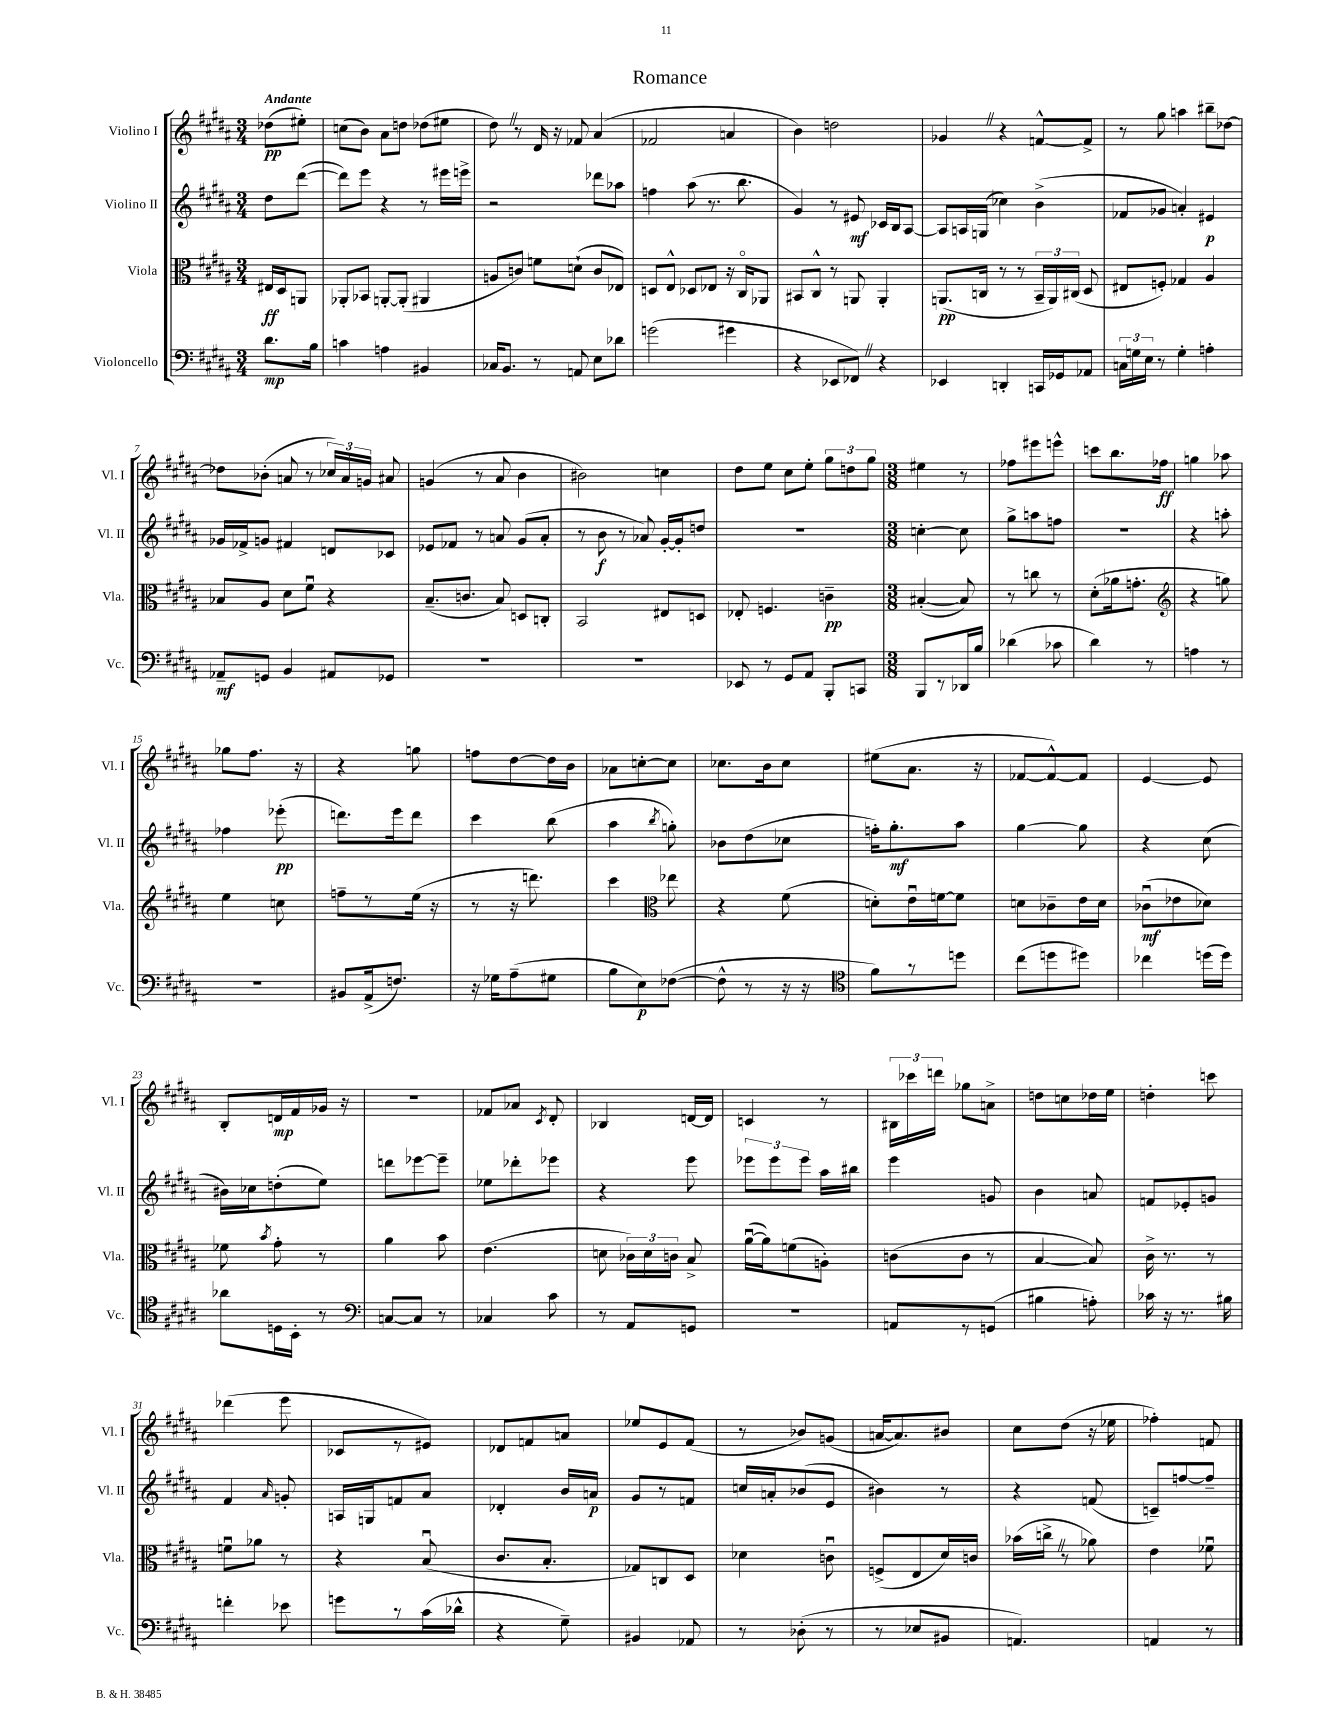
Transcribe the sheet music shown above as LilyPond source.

\header { title = "Romance" }
<<
\new StaffGroup <<
\new Staff = "s0" \with { instrumentName = "Violino I" shortInstrumentName = "Vl. I" } {
    \clef treble \key b \major \numericTimeSignature \time 3/4 \partial 4 \tempo "Andante"
    \autoBeamOff des''8[\pp( eis''8]-.) |
    c''8[( b'8]) ais'8[ d''8] des''8[( eis''8] |
    dis''8) \once \override BreathingSign.text = \markup { \musicglyph "scripts.caesura.straight" } \breathe r8 dis'16 r16 fes'8 ais'4( |
    fes'2 a'4 |
    b'4) d''2 |
    ges'4 \once \override BreathingSign.text = \markup { \musicglyph "scripts.caesura.straight" } \breathe r4 f'8[~-^ f'8]-> |
    r8 gis''8 a''4 bis''8[-- des''8]~ |
    des''8[ bes'8]-.( a'8 r8 \tuplet 3/2 { ces''16[) a'16 g'16] } ais'8 |
    g'4( r8 ais'8 b'4 |
    bis'2) c''4 |
    dis''8[ e''8] cis''8[ e''8]-. \tuplet 3/2 { gis''8[ d''8 gis''8] } |
    \numericTimeSignature \time 3/8 eis''4 r8 |
    fes''8[ eis'''8 e'''8]-^ |
    c'''8[ b''8. fes''16]\ff |
    g''4 aes''8 |
    ges''8[ fis''8.] r16 |
    r4 g''8 |
    f''8[ dis''8~ dis''16 b'16] |
    aes'8[ c''8~-. c''8] |
    ces''8.[ b'16 ces''8] |
    eis''8[( ais'8.] r16 |
    fes'8[~ fes'8~-^) fes'8] |
    e'4~ e'8 |
    b8[-. d'16\mp fis'16 ges'16] r16 |
    R4. |
    fes'8[ aes'8] \acciaccatura { cis'8 } dis'8-. |
    bes4 d'16[~ d'16] |
    c'4 r8 |
    \tuplet 3/2 { bis16[ ces'''16 d'''16] } ges''8[ a'8]-> |
    d''8[ c''8 des''16 e''16] |
    d''4-. c'''8 |
    des'''4( e'''8 |
    ces'8[ r8 eis'8]) |
    des'8[ f'8 a'8] |
    ees''8[ e'8 fis'8]( |
    r8 bes'8[) g'8]( |
    a'16[~ a'8.) bis'8] |
    cis''8[ dis''8]( r16 ees''16 |
    fes''4-.) f'8 \bar "|." |
}
\new Staff = "s1" \with { instrumentName = "Violino II" shortInstrumentName = "Vl. II" } {
    \clef treble \key b \major \numericTimeSignature \time 3/4 \partial 4
    \autoBeamOff dis''8[ dis'''8]~( |
    dis'''8[) e'''8] r4 r8 eis'''16[ e'''16]-> |
    r2 des'''8[ aes''8] |
    f''4 ais''8( r8. b''8. |
    gis'4) r8 eis'8\mf ces'16[ b16 ais8]~ |
    ais8[ a16 g16]( ces''4) b'4->( |
    fes'8[ ges'8] a'4-.) eis'4\p |
    ges'16[ fes'16-> g'8] fis'4 d'8[ ces'8] |
    ees'8[ fes'8] r8 a'8 gis'8[( a'8]-. |
    r8 b'8\f r8 aes'8) gis'16[~-. gis'16-. d''8] |
    R2. |
    \numericTimeSignature \time 3/8 c''4~-. c''8 |
    gis''8[-> a''8 f''8] |
    R4. |
    r4 a''8-. |
    fes''4 ees'''8-.\pp( |
    d'''8.[) e'''16 d'''8] |
    cis'''4 b''8( |
    ais''4 \acciaccatura { b''8 } g''8-.) |
    bes'8[ dis''8( ces''8] |
    f''16[-.) gis''8.-.\mf ais''8] |
    gis''4~ gis''8 |
    r4 cis''8( |
    bis'16[) ces''16 d''8-.( e''8]) |
    d'''8[ ees'''8~ ees'''8]-- |
    ees''8[ des'''8-. ees'''8] |
    r4 e'''8 |
    \tuplet 3/2 { ees'''8[ ees'''8 ees'''8] } ais''16[ bis''16] |
    e'''4 g'8 |
    b'4 a'8 |
    f'8[ ees'8-. g'8] |
    fis'4 \grace { ais'16 } g'8-. |
    a16[ g16 f'8 ais'8] |
    des'4-. b'16[ a'16]\p |
    gis'8[ r8 f'8] |
    c''16[ a'16-. bes'8( e'8] |
    bis'4) r8 |
    r4 f'8( |
    c'8[--) f''8~ f''8]-- \bar "|." |
}
\new Staff = "s2" \with { instrumentName = "Viola" shortInstrumentName = "Vla." } {
    \clef alto \key b \major \numericTimeSignature \time 3/4 \partial 4
    \autoBeamOff eis16[\ff dis16 a,8] |
    aes,8[-. bes,8] a,8[~-. a,8]-.( ais,4 |
    a8[ c'8]) f'8[ d'8]-!( c'8[ ees8]) |
    d8[ e8]-^ des8[ ees8] r16 cis16[\flageolet aes,8] |
    bis,8[ cis8]-^ r8 a,8 a,4-. |
    a,8.[\pp( c16] r8 r8 \tuplet 3/2 { b,16[-- a,16) cis16]( } dis8 |
    eis8[ f8]-.) ges4 ais4 |
    bes8[ ais8] dis'8[ fis'8]\downbow r4 |
    b8.[--( c'8.] b8) d8[ c8]-. |
    b,2 eis8[ d8] |
    ees8-. f4. c'4--\pp |
    \numericTimeSignature \time 3/8 bis4~-.( bis8) |
    r8 c''8 r8 |
    dis'8[-.( aes'16 g'8.]-. |
    \clef treble r4 g''8) |
    e''4 c''8 |
    f''8[-- r8 e''16]( r16 |
    r8 r16 d'''8.) |
    cis'''4 \clef alto ees''8 |
    r4 fis'8( |
    d'8[-.) e'16\downbow f'16~ f'8] |
    d'8[ ces'8-- e'16 d'16] |
    ces'8[\downbow\mf( ees'8 des'8]) |
    fes'8 \acciaccatura { b'8 } gis'8-. r8 |
    ais'4 b'8 |
    e'4.( |
    d'8 \tuplet 3/2 { ces'16[) d'16 c'16] } b8-> |
    ais'16[~\downbow( ais'16) f'8( a8]-.) |
    c'8[( c'8] r8 |
    b4~ b8) |
    cis'16-> r8. r8 |
    f'8[\downbow aes'8] r8 |
    r4 b8\downbow( |
    cis'8.[ b8.]-. |
    ges8[) c8 dis8] |
    des'4 c'8\downbow |
    f8[->( e8 dis'16) c'16] |
    bes'16[( c''16]-> \once \override BreathingSign.text = \markup { \musicglyph "scripts.caesura.straight" } \breathe r8 aes'8) |
    e'4 fes'8\downbow \bar "|." |
}
\new Staff = "s3" \with { instrumentName = "Violoncello" shortInstrumentName = "Vc." } {
    \clef bass \key b \major \numericTimeSignature \time 3/4 \partial 4
    \autoBeamOff dis'8.[\mp b16] |
    c'4 a4 bis,4 |
    ces16[ b,8.] r8 a,8 e8[ des'8] |
    g'2( gis'4 |
    r4 ees,8[ fes,8]) \once \override BreathingSign.text = \markup { \musicglyph "scripts.caesura.straight" } \breathe r4 |
    ees,4 d,4-. c,16[ ges,16 aes,8] |
    \tuplet 3/2 { c16[ g16 e16] } r8 g4-. a4-. |
    aes,8[--\mf g,8] b,4 ais,8[ ges,8] |
    R2. |
    R2. |
    ees,8 r8 gis,8[ ais,8] b,,8[-. c,8] |
    \numericTimeSignature \time 3/8 b,,8[ r8 des,16 b16] |
    des'4( ces'8 |
    dis'4) r8 |
    a4 r8 |
    r4. |
    bis,8[ ais,16->( f8.]) |
    r16 ges16[ ais8--( gis8] |
    b8[ e8\p) fes8]~( |
    fes8-^ r8 r16 r16 |
    \clef tenor fis'8[) r8 d''8] |
    cis''8[( d''8 dis''8]) |
    ces''4 d''16[( d''16]) |
    aes'8[ d16 b,16]-. r8 |
    \clef bass c8[~ c8] r8 |
    ces4 cis'8 |
    r8 ais,8[ g,8] |
    R4. |
    a,8[ r8 g,8]( |
    bis4 a8-.) |
    ces'16 r16 r8. bis16 |
    f'4-. ees'8 |
    g'8[ r8 cis'16( des'16]-^ |
    r4 gis8--) |
    bis,4 aes,8 |
    r8 des8-.( r8 |
    r8 ees8[ bis,8] |
    a,4.) |
    a,4 r8 \bar "|." |
}
>>
>>
